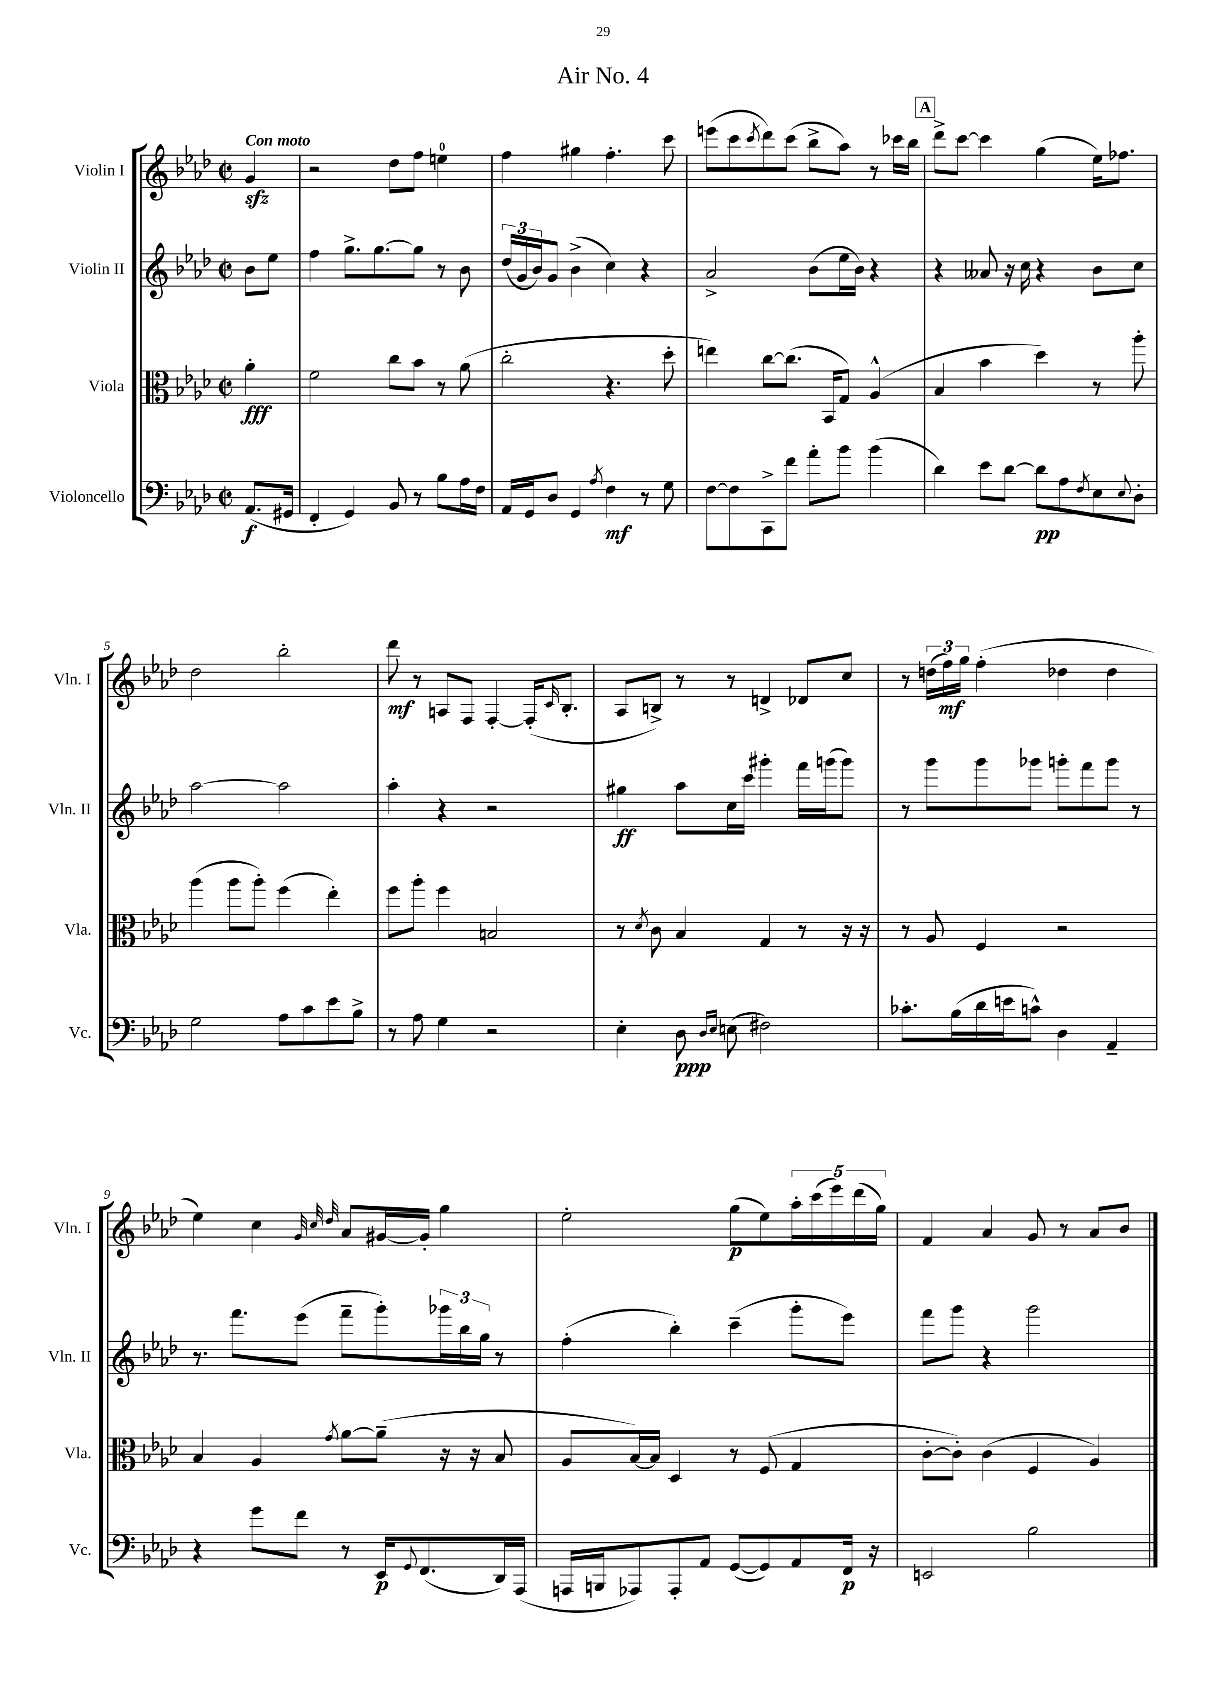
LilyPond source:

\header { title = "Air No. 4" }
<<
\new StaffGroup <<
\new Staff = "s0" \with { instrumentName = "Violin I" shortInstrumentName = "Vln. I" } {
    \clef treble \key aes \major \defaultTimeSignature \time 2/2 \partial 4 \tempo "Con moto"
    g'4\sfz |
    r2 des''8 f''8 e''4-0 |
    f''4 gis''4 f''4.-. c'''8 |
    e'''8( c'''8 \acciaccatura { c'''8 } des'''8) c'''8( bes''8-> aes''8) r8 ces'''16 bes''16 |
    \mark \markup { \box "A" } des'''8-> c'''8~ c'''4 g''4( ees''16) fes''8. |
    des''2 bes''2-. |
    des'''8\mf r8 a8 f8 f4~-. f16-.( \grace { c'16 } bes8.-. |
    aes8 b8->) r8 r8 d'4-> des'8 c''8 |
    r8 \tuplet 3/2 { d''16( f''16\mf) g''16 } f''4-.( des''4 des''4 |
    ees''4) c''4 \grace { g'32 c''32 des''32 } aes'8 gis'16~ gis'16-. g''4 |
    ees''2-. g''8\p( ees''8) \tuplet 5/4 { aes''16-. c'''16( ees'''16) des'''16( g''16) } |
    f'4 aes'4 g'8 r8 aes'8 bes'8 \bar "|." |
}
\new Staff = "s1" \with { instrumentName = "Violin II" shortInstrumentName = "Vln. II" } {
    \clef treble \key aes \major \defaultTimeSignature \time 2/2 \partial 4
    bes'8 ees''8 |
    f''4 g''8.-> g''8.~ g''8 r8 bes'8 |
    \tuplet 3/2 { des''16( g'16 bes'16) } g'8 bes'4->( c''4) r4 |
    aes'2-> bes'8( ees''16 bes'16) r4 |
    \mark \markup { \box "A" } r4 aeses'8 r16 c''16 r4 bes'8 c''8 |
    aes''2~ aes''2 |
    aes''4-. r4 r2 |
    gis''4\ff aes''8 c''16 c'''16 gis'''4-. f'''16 g'''16( g'''8) |
    r8 g'''8 g'''8 ges'''8 g'''8-. f'''8 g'''8 r8 |
    r8. f'''8. ees'''8( f'''8-- g'''8-.) \tuplet 3/2 { ges'''16 bes''16 g''16 } r8 |
    f''4-.( bes''4-.) c'''4--( g'''8-. ees'''8) |
    f'''8 g'''8 r4 g'''2 \bar "|." |
}
\new Staff = "s2" \with { instrumentName = "Viola" shortInstrumentName = "Vla." } {
    \clef alto \key aes \major \defaultTimeSignature \time 2/2 \partial 4
    aes'4-.\fff |
    f'2 c''8 bes'8 r8 aes'8( |
    c''2-. r4. des''8-. |
    e''4) c''8~ c''8.( bes,16 g8) aes4-^( |
    \mark \markup { \box "A" } bes4 bes'4 des''4) r8 aes''8-. |
    aes''4( aes''8 aes''8-.) f''4( ees''4-.) |
    f''8 aes''8-. f''4 b2 |
    r8 \acciaccatura { des'8 } c'8 bes4 g4 r8 r16 r16 |
    r8 aes8 f4 r2 |
    bes4 aes4 \acciaccatura { g'8 } aes'8~ aes'8--( r16 r16 bes8 |
    aes8 bes16~) bes16 des4 r8 f8( g4 |
    c'8~-. c'8-.) c'4( f4 aes4) \bar "|." |
}
\new Staff = "s3" \with { instrumentName = "Violoncello" shortInstrumentName = "Vc." } {
    \clef bass \key aes \major \defaultTimeSignature \time 2/2 \partial 4
    aes,8.\f( gis,16 |
    f,4-. g,4) bes,8 r8 bes8 aes16 f16 |
    aes,16 g,16 des8 g,4 \acciaccatura { aes8 } f4\mf r8 g8 |
    f8~ f8 c,8-> f'8 aes'8-. bes'8 bes'4( |
    \mark \markup { \box "A" } des'4) ees'8 des'8~ des'8\pp aes8 \acciaccatura { f8 } ees8 \appoggiatura { ees8 } des8-. |
    g2 aes8 c'8 ees'8 bes8-> |
    r8 aes8 g4 r2 |
    ees4-. des8\ppp \grace { des16 ees16 } e8( fis2) |
    ces'8.-. bes16( des'16 e'16 c'8-^) des4 aes,4-- |
    r4 g'8 f'8 r8 ees,16\p \appoggiatura { g,8 } f,8.( des,16) aes,,16( |
    a,,16 b,,16 aes,,8) aes,,8-. aes,8 g,8~( g,8) aes,8 f,16\p r16 |
    e,2 bes2 \bar "|." |
}
>>
>>
